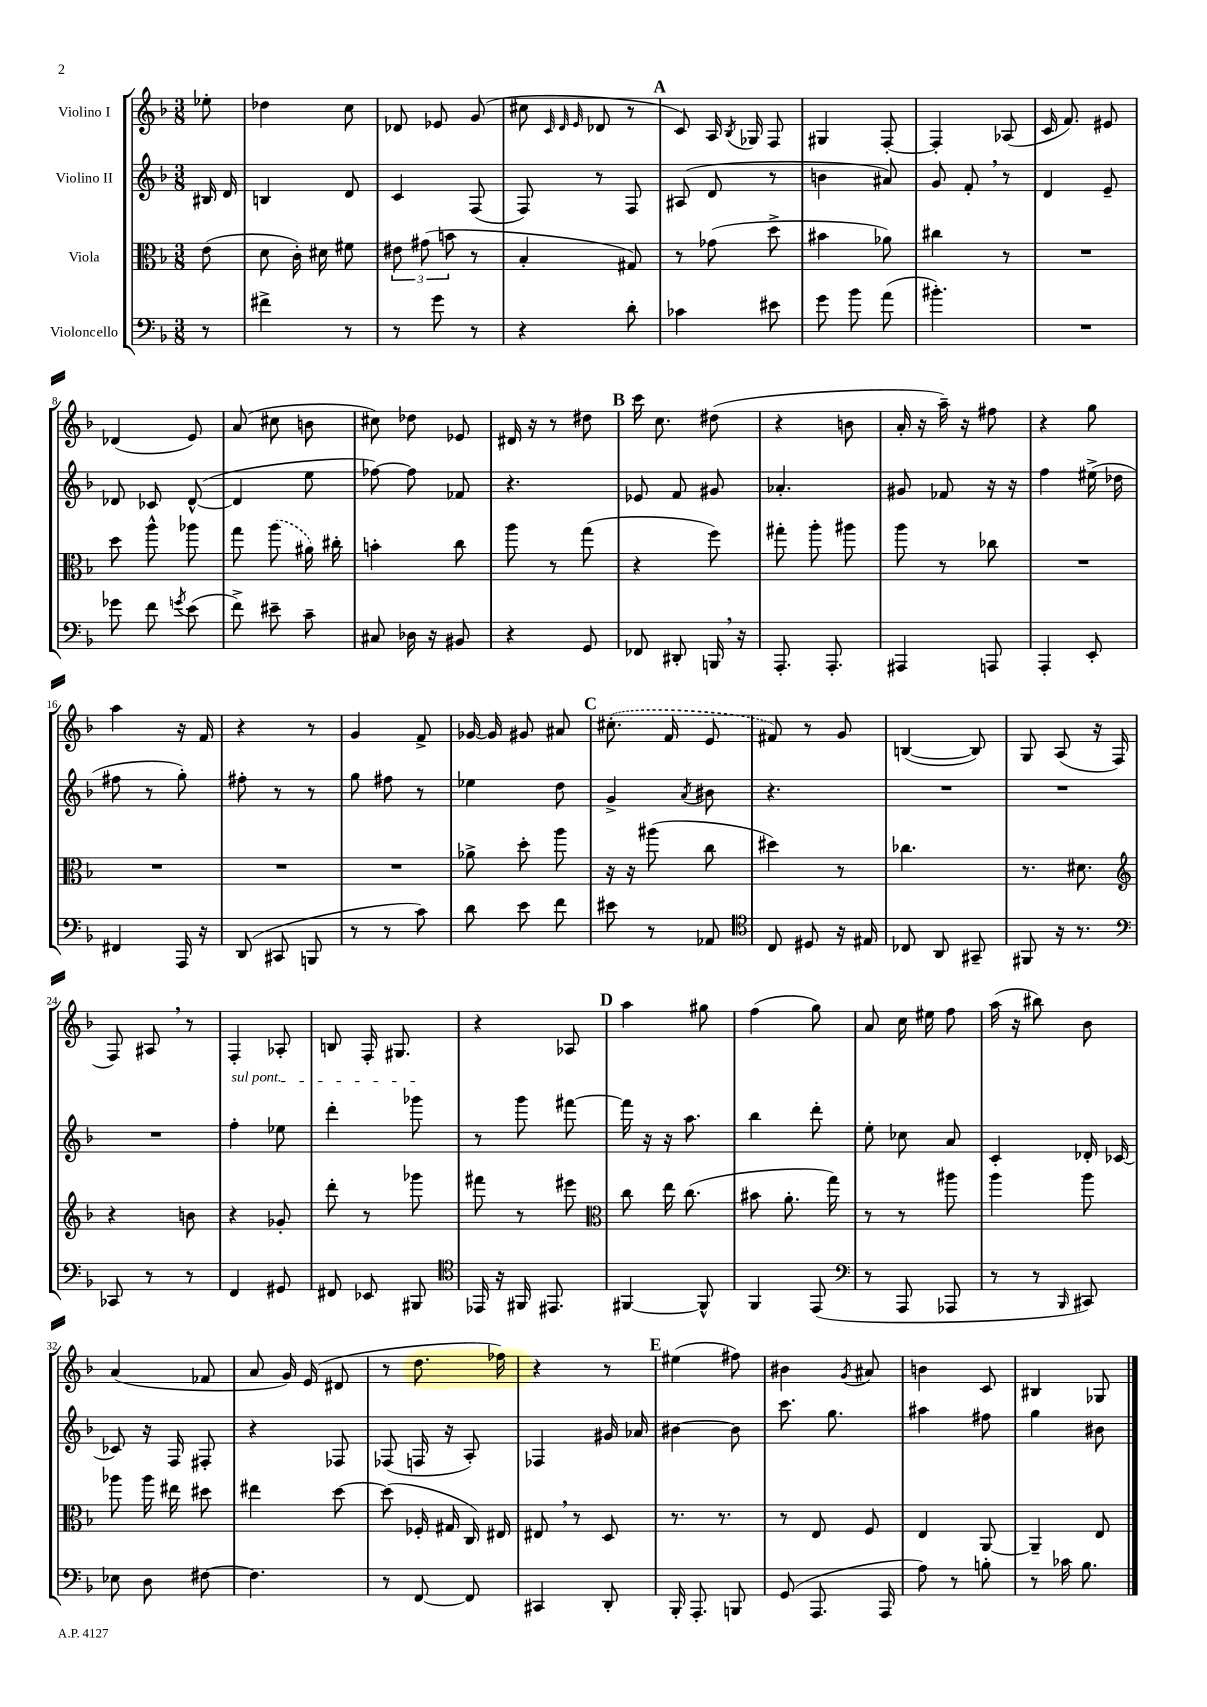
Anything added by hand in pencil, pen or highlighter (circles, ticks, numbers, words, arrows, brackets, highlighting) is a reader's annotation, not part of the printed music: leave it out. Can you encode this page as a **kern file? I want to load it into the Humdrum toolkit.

**kern	**kern	**kern	**kern
*staff4	*staff3	*staff2	*staff1
*clefF4	*clefC3	*clefG2	*clefG2
*k[b-]	*k[b-]	*k[b-]	*k[b-]
*M3/8	*M3/8	*M3/8	*M3/8
8r	(8e	16B#	8ee-'
.	.	16d	.
=	=	=	=
4f#^	8d	4B	4dd-
.	16c')	.	.
.	16d#	.	.
8r	8f#	8d	8cc
=	=	=	=
8r	12e#	4c	8d-
.	(12g#	.	.
8g	.	.	8e-
.	12b	.	.
8r	8r	(8F	(8g
=	=	=	=
4r	4B-'	8F)	8cc#
.	.	.	32qqc
.	.	.	32qqd
.	.	.	32qqe
.	.	8r	8d-
8d'	8G#)	8F	8r
=	=	=	=
4c-	8r	(8A#	8c)
.	(8g-	8d	16A
.	.	.	8qB-
.	.	.	16G-
8e#	8dd^	8r	8F
=	=	=	=
8g	4b#	4b	4G#
8b-	.	.	.
(8a	8a-)	8a#)	[8F'
=	=	=	=
4.b#')	4cc#	8g	4F']
.	.	8f'	.
.	8r	8r	(8A-
=	=	=	=
4.r	4.r	4d	16c
.	.	.	8.f)
.	.	8e~	8e#
=	=	=	=
8g-	8dd	8d-	(4d-
8f	8aa^^	8c-	.
8qg	.	.	.
(8e	8aa-	([8d-^^	8e)
=	=	=	=
8f^)	8gg	4d-]	(8a
8e#~	(8aa	.	8cc#
8c~	16a#)	8ee	8b
.	16cc#'	.	.
=	=	=	=
8C#	4b'	[8ff-)	8cc#)
16D-	.	8ff-]	8dd-
16r	.	.	.
8BB#	8cc	8f-	8e-
=	=	=	=
4r	8aa	4.r	16d#
.	.	.	16r
.	8r	.	8r
8GG	(8gg	.	8dd#
=	=	=	=
8FF-	4r	8e-	16ccc
.	.	.	8.cc
8DD#'	.	8f	.
16BBB	8ff)	8g#	(8dd#
16r	.	.	.
=	=	=	=
8.AAA'	8gg#'	4.a-'	4r
.	8aa'	.	.
8.AAA'	.	.	.
.	8aa#	.	8b
=	=	=	=
4AAA#	8aa	8g#	16a'
.	.	.	16r
.	8r	8f-	16aa~)
.	.	.	16r
8AAA	8cc-	16r	8ff#
.	.	16r	.
=	=	=	=
4AAA'	4.r	4ff	4r
8EE'	.	(16ee#^	8gg
.	.	16dd-	.
=	=	=	=
4FF#	4.r	8ff#	4aa
.	.	8r	.
16AAA	.	8gg')	16r
16r	.	.	16f
=	=	=	=
(8DD	4.r	8ff#'	4r
8CC#	.	8r	.
8BBB	.	8r	8r
=	=	=	=
8r	4.r	8gg	4g
8r	.	8ff#	.
8c)	.	8r	8f^
=	=	=	=
8d	8a-^	4ee-	[16g-
.	.	.	16g-]
8e	8dd'	.	8g#
8f	8aa	8dd	8a#
=	=	=	=
8e#	16r	4g^	(8.cc#'
.	16r	.	.
8r	(8aa#	.	.
.	.	.	16f
.	.	8qa	.
8AA-	8cc	8b#	8e
=	=	=	=
*clefC4	*	*	*
8C	4dd#)	4.r	8f#)
8D#	.	.	8r
16r	8r	.	8g
16E#	.	.	.
=	=	=	=
8C-	4.cc-	4.r	([4B
8AA	.	.	.
8GG#~	.	.	8B])
=	=	=	=
8FF#	8.r	4.r	8G
16r	.	.	(8A
8.r	8.d#	.	.
.	.	.	16r
.	.	.	16F
=	=	=	=
*clefF4	*clefG2	*	*
8CC-	4r	4.r	8F)
8r	.	.	8A#
8r	8b	.	8r
=	=	=	=
4FF	4r	4ff'	4F'
8GG#	8g-'	8ee-	8A-'
=	=	=	=
8FF#	8ddd'	4ddd'	8B
8EE-	8r	.	16F'
.	.	.	8.G#
8BBB#	8ggg-	8ggg-	.
=	=	=	=
*clefC4	*	*	*
16EE-	8fff#	8r	4r
16r	.	.	.
16FF#	8r	8ggg	.
8.EE#	.	.	.
.	8eee#	[8fff#	8A-
=	=	=	=
*	*clefC3	*	*
[4FF#	8cc	16fff#]	4aa
.	.	16r	.
.	16ee	16r	.
.	(8.cc	8.aa	.
8FF#^^]	.	.	8gg#
=	=	=	=
4FF	8b#	4bb-	(4ff
.	8.a'	.	.
(8EE	.	8ddd'	8gg)
.	16gg)	.	.
=	=	=	=
*clefF4	*	*	*
8r	8r	8ee'	8a
8AAA	8r	8cc-	16cc
.	.	.	16ee#
8AAA-	8aa#	8a	8ff
=	=	=	=
8r	4aa	4c'	(16aa
.	.	.	16r
8r	.	.	8bb#)
16qqBBB-	.	.	.
8CC#)	8aa	16d-'	8b-
.	.	[16c-	.
=	=	=	=
8E-	8aa-	8c-]	(4a
8D	16aa-	16r	.
.	16ee#	16F	.
[8F#	8dd#	8F#'	8f-
=	=	=	=
4.F#]	4ee#	4r	8a
.	.	.	16g)
.	.	.	(16e
.	[8dd	8F-	8d#
=	=	=	=
8r	(8dd]	(8F-	8r
[8FF	16F-'	16F	8.dd
.	16G#	16r	.
8FF]	16C)	8A')	.
.	16E#	.	16ff-)
=	=	=	=
4CC#	8E#	4F-	4r
.	8r	.	.
8DD'	8D	16g#	8r
.	.	16a-	.
=	=	=	=
16BBB-'	8.r	[4b#	(4ee#
8.AAA'	.	.	.
.	8.r	.	.
8BBB	.	8b#]	8ff#)
=	=	=	=
(8GG	8r	8.ccc	4b#
8.AAA	8E	.	.
.	.	8.gg	.
.	.	.	8qg
.	8F	.	8a#
16AAA	.	.	.
=	=	=	=
8A)	4E	4aa#	4b
8r	.	.	.
8B'	[8AA	8ff#	8c
=	=	=	=
8r	4AA~]	4gg	4B#
16c-	.	.	.
8.B-	.	.	.
.	8E	8b#	8G-
==	==	==	==
*-	*-	*-	*-
